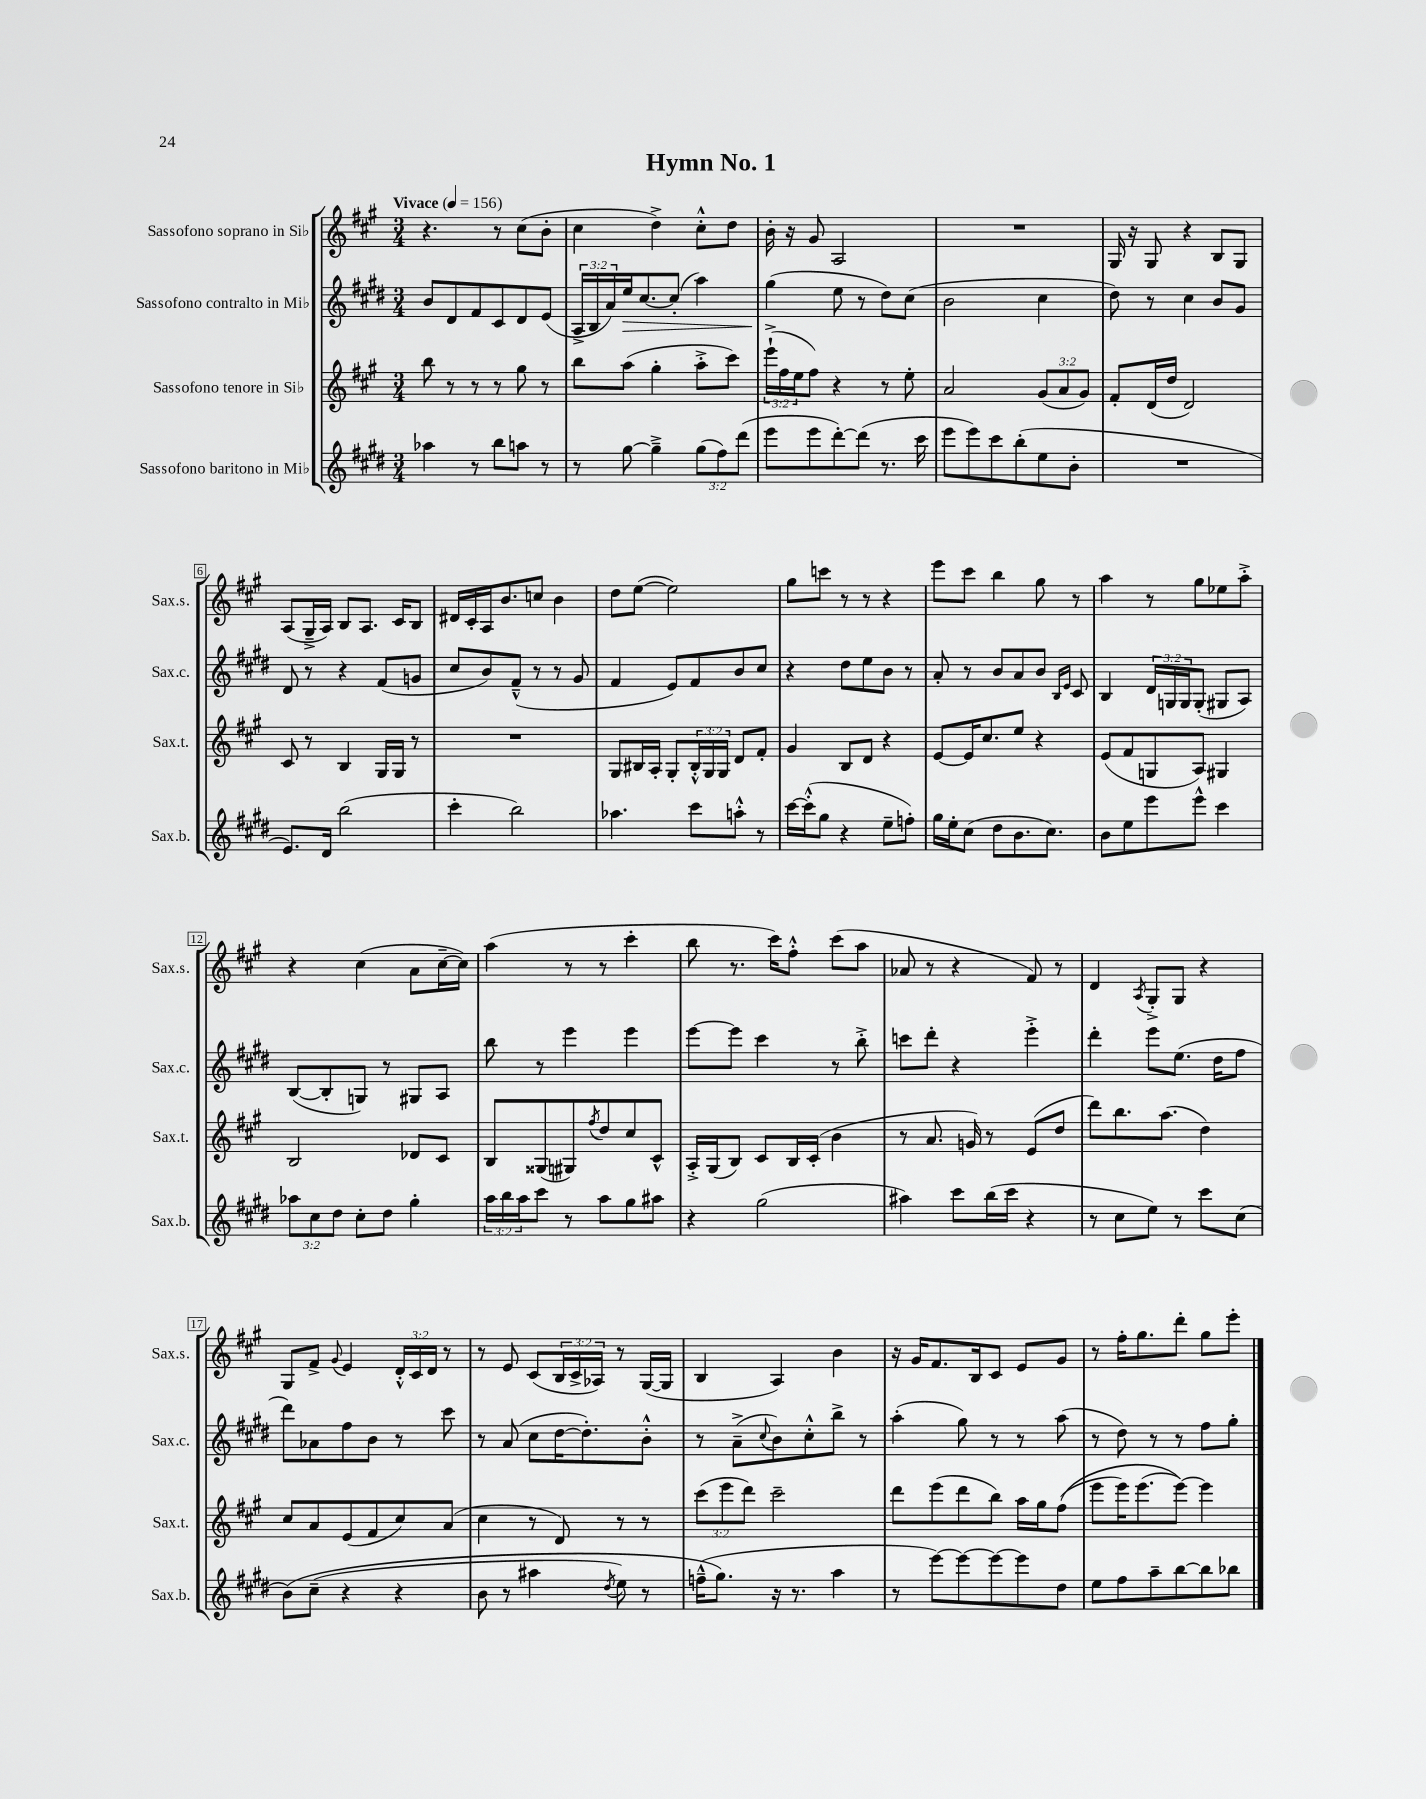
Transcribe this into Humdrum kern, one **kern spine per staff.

**kern	**kern	**kern	**kern
*staff4	*staff3	*staff2	*staff1
*clefG2	*clefG2	*clefG2	*clefG2
*k[f#c#g#d#]	*k[f#c#g#]	*k[f#c#g#d#]	*k[f#c#g#]
*M3/4	*M3/4	*M3/4	*M3/4
*MM156	*MM156	*MM156	*MM156
4aa-\	8bb\	8b/L	4.r
.	8r	8d#/	.
8r	8r	8f#/	.
8bb\L	8r	8c#/	8r
8aa\J	8gg#\	8d#/	(8cc#\L
8r	8r	(8e/J	8b'\J
=	=	=	=
8r	8bb\L	24A^/LL	4cc#\
.	.	24B/	.
.	.	24a/)	.
[8gg#\	(8aa\J	16ee/J	.
.	.	[8.cc#/	.
4gg#~^\]	4gg#'\	.	4dd^\)
.	.	(8cc#'/]J	.
(12gg#\L	8aa'^\L	4aa\)	8cc#'^^\L
12ff#\)	.	.	.
.	8ccc#\J)	.	8dd\J
(12ddd#\J	.	.	.
=	=	=	=
8eee\L	(24eee`^\LL	(4gg#\	16b'\
.	24ff#\	.	.
.	.	.	16r
.	24ee\J	.	.
8eee\	8ff#\J)	.	8g#/
[8ddd#'\)	4r	8ee\	2A/
(8ddd#\]J	.	8r	.
8.r	8r	8dd#\L)	.
.	8ee'\	(8cc#\J	.
16ccc#\	.	.	.
=	=	=	=
8eee\L	2a/	2b\	2.r
8eee\)	.	.	.
8ccc#\	.	.	.
(8bb'\	.	.	.
8ee\	(12g#/L	4cc#\	.
.	12a/	.	.
8b'\J	.	.	.
.	12g#/J)	.	.
=	=	=	=
2.r	8f#'/L	8dd#\)	16G#/
.	.	.	16r
.	(16d/L	8r	8G#/
.	16dd/JJ	.	.
.	2d/)	4cc#\	4r
.	.	8b/L	8B/L
.	.	8g#/J	8G#/J
=	=	=	=
8.e/L)	8c#/	8d#/	(8A/L
.	8r	8r	16G#~^/L
16d#/Jk	.	.	16A/JJ)
(2bb\	4B/	4r	8B/L
.	.	.	8.A/J
.	16G#/LL	(8f#/L	.
.	16G#/JJ	.	16c#/LK
.	8r	8g/J	8B/J
=	=	=	=
4ccc#'\	2.r	8cc#/L	16d#/LL
.	.	.	16c#'/
.	.	8b/)	16A/J
.	.	.	8.b/
2bb\)	.	(8f#~^^/J	.
.	.	8r	8cc/J
.	.	8r	4b\
.	.	8g#/	.
=	=	=	=
4.aa-\	8G#/L	4f#/	8dd\L
.	16B#/L	.	([8ee\J
.	16A'/JJ	.	.
.	8G#'/L	8e/L)	2ee\])
8ccc#\L	24B#'^^/L	8f#/	.
.	24G#/	.	.
.	24G#/JJ	.	.
8aa'^^\J	8d/L	8b/	.
8r	8f#'/J	8cc#/J	.
=	=	=	=
[16ccc#\LL	4g#/	4r	8gg#\L
(16ccc#'^^\]J	.	.	.
8gg#\J	.	.	8ccc\J
4r	8B/L	8dd#\L	8r
.	8d/J	8ee\	8r
8ee~\L	4r	8b\J	4r
8ff'\J)	.	8r	.
=	=	=	=
16gg#\LL	[8e/L	8a'/	8eee\L
16ee'\J	.	.	.
(8cc#\J	16e/]K	8r	8ccc#\J
.	8.cc#/	.	.
8dd#\L	.	8b/L	4bb\
8.b\	8ee/J	8a/	.
.	4r	8b/J	8gg#\
8.cc#\J)	.	.	.
.	.	16qqB/LL	.
.	.	16qqe/JJ	.
.	.	8c#/	8r
=	=	=	=
8b\L	(8e/L	4B/	4aa\
8ee\	8f#/	.	.
8eee\	8G/	24d#/LL	8r
.	.	24G/	.
.	.	24G/J	.
8eee^^\J	8A/J)	(8G'/J	8gg#\L
4ccc#\	4G#/	8G#/L	8ee-\
.	.	8A/J)	8aa'^\J
=	=	=	=
12aa-\L	2B/	([8B/L	4r
12cc#\	.	.	.
.	.	8B'/]	.
12dd#\J	.	.	.
8cc#'\L	.	8G/J)	(4cc#\
8dd#\J	.	8r	.
4gg#'\	8d-/L	8G#/L	8a\L
.	8c#/J	8A/J	[16cc#~\L
.	.	.	16cc#\]JJ)
=	=	=	=
24aa\LL	8B/L	8bb\	(4aa\
24bb\	.	.	.
24aa\J	.	.	.
8ccc#\J	(8G##/	8r	.
8r	8G#/)	4eee\	8r
.	8qff#/	.	.
8aa\L	8dd/	.	8r
8gg#\	8cc#/	4eee\	4ccc#'\
8aa#\J	8c#^^/J	.	.
=	=	=	=
4r	16A'^/LL	[8eee\L	8bb\
.	(16G#/J	.	.
.	8B/J)	8eee\]J	8.r
(2gg#\	8c#/L	4ccc#\	.
.	.	.	16ccc#\LK)
.	16B/L	.	8ff#'^^\J
.	(16c#'/JJ	.	.
.	4b\	8r	(8ccc#\L
.	.	8bb'^\	8aa\J
=	=	=	=
4aa#\)	8r	8ccc\L	8a-/
.	8.a/	8ddd#'\J	8r
8ccc#\L	.	4r	4r
.	16g/)	.	.
(16bb\L	8r	.	.
16ccc#\JJ	.	.	.
4r	(8e/L	4eee'^\	8f#/)
.	8dd/J	.	8r
=	=	=	=
8r	8ddd\L)	4ddd#'\	4d/
8cc#\L	8.bb\	.	.
.	.	.	8qA/
8ee\J)	.	8eee\L	8G#'^/L
.	(8.aa\J	.	.
8r	.	(8.ee\J	8G#/J
8ccc#\L	4dd\)	.	4r
.	.	16dd#\LK	.
(8cc#\J	.	8ff#\J	.
=	=	=	=
&(8b\L)	8cc#/L	8ddd#\L)	8G#/L
(8cc#~\J	8a/	8a-\	8f#^/J
.	.	.	8qqg#/
4r	(8e/	8ff#\	4e/
.	8f#/	8b\J	.
4r	8cc#/)	8r	24d'^^/LL
.	.	.	24c#/
.	.	.	24d/JJ
.	(8a/J	8ccc#\	8r
=	=	=	=
8b\	4cc#\	8r	8r
8r	.	(8a/	8e/
4aa#\	8r	8cc#\L	(8c#/L
.	8d/)	[16dd#\K	24B/L
.	.	.	24c#^/
.	.	8.dd#'\])	.
.	.	.	24A-/JJ)
8qdd#/	.	.	.
8ee\)	8r	.	8r
8r	8r	8b'^^\J	([16G#/LL
.	.	.	16G#/]JJ
=	=	=	=
(16ff~^^\LK	(12ccc#\L	8r	4B/
8.gg#\J&)	.	.	.
.	12eee\	.	.
.	.	(8a~^\L	.
.	12ddd\J)	.	.
.	.	8qqcc#/	.
16r	2ccc#~\	8b\)	4A/)
8.r	.	.	.
.	.	8cc#'^^\	.
4aa\	.	8bb^\J	4b\
.	.	8r	.
=	=	=	=
8r	8ddd\L	(4aa'\	16r
.	.	.	16g#/LK
[8eee\L)	(8eee\	.	8.f#/
8eee\_	8ddd\	8gg#\)	.
.	.	.	16B/k
8eee\_	8bb\J)	8r	8c#/J
8eee\]	16aa\LL	8r	8e/L
.	16gg#\J	.	.
8dd#\J	&((8ff#\J	(8aa\	8g#/J
=	=	=	=
8ee\L	8eee\L	8r	8r
8ff#\	16eee\K)	8dd#\)	16ff#'\LK
.	(8.eee\	.	8.gg#\
8aa~\	.	8r	.
[8bb\	[8eee\J)&)	8r	8ddd'\J
8bb\]	4eee\]	8ff#\L	8gg#\L
8bb-\J	.	8gg#'\J	8eee'\J
==	==	==	==
*-	*-	*-	*-
